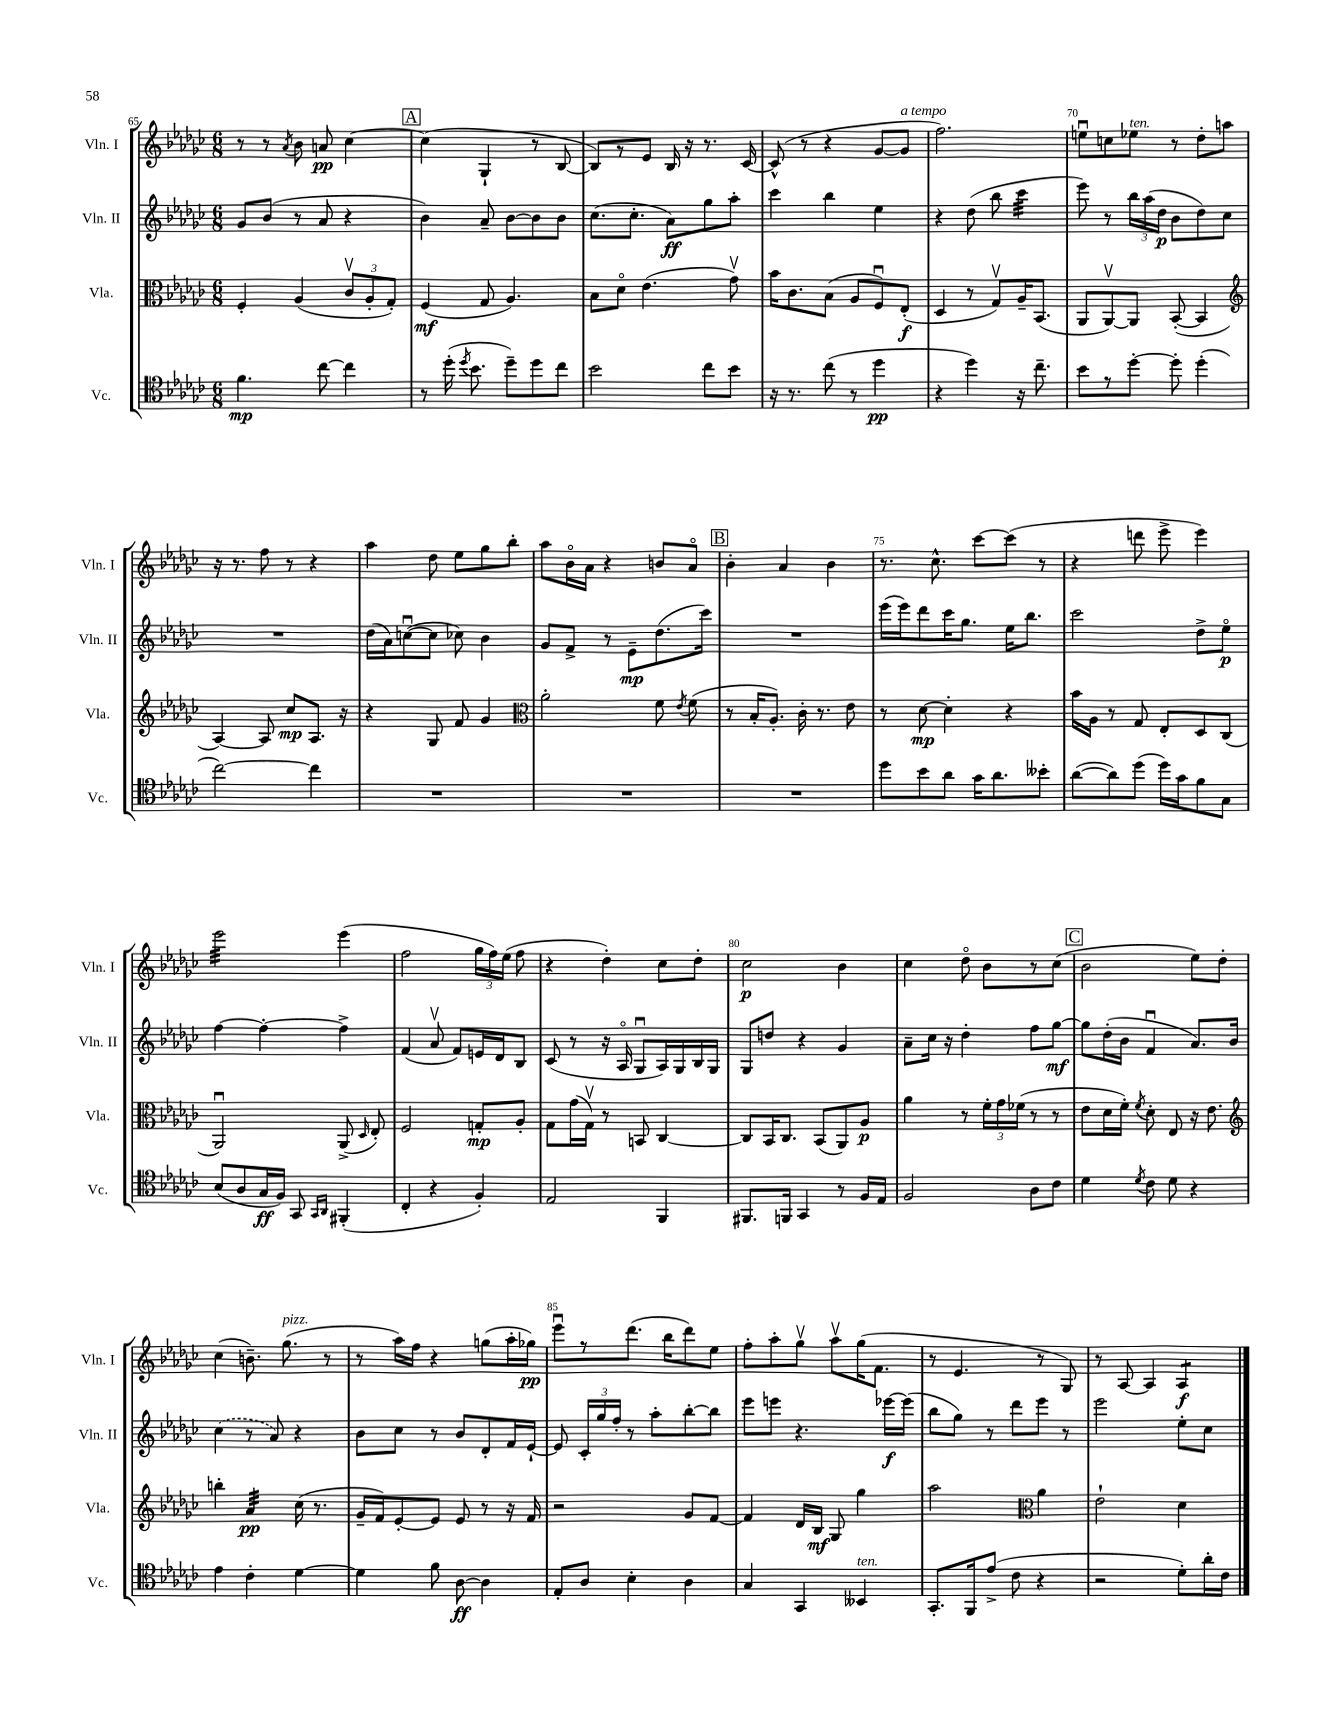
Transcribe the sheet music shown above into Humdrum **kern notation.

**kern	**dynam	**kern	**dynam	**kern	**dynam	**kern	**dynam
*part4	*part4	*part3	*part3	*part2	*part2	*part1	*part1
*staff4	*staff4	*staff3	*staff3	*staff2	*staff2	*staff1	*staff1
*I"Vc.	*	*I"Vla.	*	*I"Vln. II	*	*I"Vln. I	*
*I'Vc.	*	*I'Vla.	*	*I'Vln. II	*	*I'Vln. I	*
*clefC4	*	*clefC3	*	*clefG2	*	*clefG2	*
*k[b-e-a-d-g-c-]	*	*k[b-e-a-d-g-c-]	*	*k[b-e-a-d-g-c-]	*	*k[b-e-a-d-g-c-]	*
*M6/8	*	*M6/8	*	*M6/8	*	*M6/8	*
=65	=65	=65	=65	=65	=65	=65	=65
4.f\	mp	4F'/	.	8g-/L	.	8r	.
.	.	.	.	(8b-/J	.	8r	.
.	.	.	.	.	.	8qa-/	.
.	.	(4A-/	.	8r	.	8b-\	.
[8cc-\	.	.	.	8a-/	.	8an/	pp
4cc-\]	.	12c-v/L	.	4r	.	[4cc-\	.
.	.	12A-'/	.	.	.	.	.
.	.	12G-'/J)	.	.	.	.	.
!!LO:REH:place=s1:t=A
=66	=66	=66	=66	=66	=66	=66	=66
8r	.	(4F/	mf	4b-\)	.	(4cc-\]	.
(16dd-'\	.	.	.	.	.	.	.
8qdd-/	.	.	.	.	.	.	.
8.b-\	.	.	.	.	.	.	.
.	.	8G-/	.	8a-~/	.	4G-`/	.
8dd-~\L)	.	4.A-/)	.	[8b-\L	.	.	.
8dd-\	.	.	.	8b-\]	.	8r	.
8cc-\J	.	.	.	8b-\J	.	[8B-/	.
=67	=67	=67	=67	=67	=67	=67	=67
2b-\	.	8B-\L	.	(8.cc-\L	.	8B-/L])	.
.	.	8d-\J	.	.	.	8r	.
.	.	.	.	8.cc-'\J	.	.	.
.	.	(4.e-\	.	.	.	8e-/J	.
.	.	.	.	8a-\L)	ff	16B-/	.
.	.	.	.	.	.	16r	.
8cc-\L	.	.	.	8gg-\	.	8.r	.
8b-\J	.	8g-v\)	.	8aa-'\J	.	.	.
.	.	.	.	.	.	[16c-/	.
=68	=68	=68	=68	=68	=68	=68	=68
16r	.	16b-\KL	.	4ccc-\	.	(8c-^^/]	.
8.r	.	8.c-\	.	.	.	.	.
.	.	.	.	.	.	8r	.
(8cc-\	.	(8B-\J	.	4bb-\	.	4r	.
8r	.	8A-/L	.	.	.	.	.
4dd-\	pp	8Fu/)	.	4ee-\	.	[8g-/L	.
!	!	!	!	!	!	!LO:TX:a:i:t=a tempo	!
.	.	(8E-'/J	f	.	.	8g-/J]	.
=69	=69	=69	=69	=69	=69	=69	=69
4r	.	4D-/	.	4r	.	2.ff\)	.
4dd-\)	.	8r	.	(8dd-\	.	.	.
.	.	8G-v/L)	.	8bb-\	.	.	.
*	*	*	*	*tremolo	*	*	*
16r	.	16A-~/K	.	32ccc-\LLL	.	.	.
.	.	.	.	32ccc-\	.	.	.
8.cc-~\	.	(8.BB-/J	.	32ccc-\	.	.	.
.	.	.	.	32ccc-\	.	.	.
.	.	.	.	32ccc-\	.	.	.
.	.	.	.	32ccc-\	.	.	.
.	.	.	.	32ccc-\	.	.	.
.	.	.	.	32ccc-\JJJ	.	.	.
*	*	*	*	*Xtremolo	*	*	*
=70	=70	=70	=70	=70	=70	=70	=70
8b-\L	.	8AA-/L	.	8eee-\)	.	8eenu\L	.
8r	.	[8AA-v/)	.	8r	.	8ccn\	.
!	!	!	!	!	!	!LO:TX:a:i:t=ten.	!
[8dd-'\J	.	8AA-/J]	.	24bb-\LL	.	8ee-X\J	.
.	.	.	.	(24aa-\	.	.	.
.	.	.	.	24dd-\JJ	p	.	.
8dd-'\]	.	([8BB-'/	.	8b-\L	.	8r	.
(4dd-'\	.	4BB-/]	.	8dd-\)	.	8dd-'\L	.
.	.	.	.	8cc-\J	.	8aan\J	.
!!LO:LB:g=z
=71	=71	=71	=71	=71	=71	=71	=71
*	*	*clefG2	*	*	*	*	*
[2cc-\)	.	[4A-/)	.	2.r	.	16r	.
.	.	.	.	.	.	8.r	.
.	.	8A-/]	.	.	.	8ff\	.
.	.	8cc-/L	mp	.	.	8r	.
4cc-\]	.	8.A-/J	.	.	.	4r	.
.	.	16r	.	.	.	.	.
=72	=72	=72	=72	=72	=72	=72	=72
2.r	.	4r	.	(16dd-\LL	.	4aa-\	.
.	.	.	.	16a-\J)	.	.	.
.	.	.	.	([8ccnu\	.	.	.
.	.	8G-/	.	8cc\J]	.	8dd-\	.
.	.	8f/	.	8cc-X\)	.	8ee-\L	.
.	.	4g-/	.	4b-\	.	8gg-\	.
.	.	.	.	.	.	8bb-'\J	.
=73	=73	=73	=73	=73	=73	=73	=73
*	*	*clefC3	*	*	*	*	*
2.r	.	2a-'\	.	8g-/L	.	8aa-\L	.
.	.	.	.	8f^/J	.	16b-\L	.
.	.	.	.	.	.	16a-\JJ	.
.	.	.	.	8r	.	4r	.
.	.	.	.	8e-~\L	mp	.	.
.	.	8f\	.	(8.dd-\	.	8bn/L	.
.	.	8qe-/	.	.	.	.	.
.	.	(8f\	.	.	.	8a-/J	.
.	.	.	.	16ccc-\Jk)	.	.	.
!!LO:REH:place=s1:t=B
=74	=74	=74	=74	=74	=74	=74	=74
2.r	.	8r	.	2.r	.	4b-'\	.
.	.	16B-'/KL	.	.	.	.	.
.	.	8.A-'/J)	.	.	.	.	.
.	.	.	.	.	.	4a-/	.
.	.	16c-'\	.	.	.	.	.
.	.	8.r	.	.	.	.	.
.	.	.	.	.	.	4b-\	.
.	.	8e-\	.	.	.	.	.
=75	=75	=75	=75	=75	=75	=75	=75
8dd-\L	.	8r	.	(16eee-\LL	.	8.r	.
.	.	.	.	16eee-\J)	.	.	.
8b-\	.	[8d-\	mp	8ddd-\	.	.	.
.	.	.	.	.	.	8.cc-^^\	.
8a-\J	.	4d-'\]	.	16ccc-\K	.	.	.
.	.	.	.	8.gg-\J	.	.	.
16g-\KL	.	.	.	.	.	[8ccc-\L	.
8.a-\	.	.	.	.	.	.	.
.	.	4r	.	16ee-\KL	.	(8ccc-\J]	.
.	.	.	.	8.bb-\J	.	.	.
8b--X'\J	.	.	.	.	.	8r	.
=76	=76	=76	=76	=76	=76	=76	=76
([8a-\L	.	16b-\LL	.	2ccc-\	.	4r	.
.	.	16A-\JJ	.	.	.	.	.
8a-\])	.	8r	.	.	.	.	.
(8dd-\J	.	8G-/	.	.	.	8dddn\	.
16dd-\LL)	.	8E-'/L	.	.	.	8eee-^\	.
16g-\J	.	.	.	.	.	.	.
8f\	.	8D-/	.	8dd-^\L	.	4eee-\)	.
8G-\J	.	(8C-/J	.	8ee-\J	p	.	.
!!LO:LB:g=z
=77	=77	=77	=77	=77	=77	=77	=77
*	*	*	*	*	*	*tremolo	*
(8B-/L	.	2AA-u/)	.	[4ff\	.	32eee-\LLL	.
.	.	.	.	.	.	32eee-\	.
.	.	.	.	.	.	32eee-\	.
.	.	.	.	.	.	32eee-\	.
8A-/	.	.	.	.	.	32eee-\	.
.	.	.	.	.	.	32eee-\	.
.	.	.	.	.	.	32eee-\	.
.	.	.	.	.	.	32eee-\	.
16G-/L	ff	.	.	4ff'\_	.	32eee-\	.
.	.	.	.	.	.	32eee-\	.
16F/JJ)	.	.	.	.	.	32eee-\	.
.	.	.	.	.	.	32eee-\	.
8GG-/	.	.	.	.	.	32eee-\	.
.	.	.	.	.	.	32eee-\	.
.	.	.	.	.	.	32eee-\	.
.	.	.	.	.	.	32eee-\JJJ	.
*	*	*	*	*	*	*Xtremolo	*
16qqGG-/LL	.	.	.	.	.	.	.
16qqAA-/JJ	.	.	.	.	.	.	.
(4FF#X'/	.	(8AA-^/	.	4ff^\]	.	(4eee-\	.
.	.	16qqD-/	.	.	.	.	.
.	.	8E-'/)	.	.	.	.	.
=78	=78	=78	=78	=78	=78	=78	=78
4C-'/	.	2F/	.	(4f/	.	2ff\	.
4r	.	.	.	8a-v/	.	.	.
.	.	.	.	8f/L)	.	.	.
4F'/)	.	8Gn'/L	mp	16en/L	.	24gg-\LL	.
.	.	.	.	.	.	24ff\)	.
.	.	.	.	16d-/J	.	.	.
.	.	.	.	.	.	(24ee-\JJ	.
.	.	8A-'/J	.	8B-/J	.	8ff\	.
=79	=79	=79	=79	=79	=79	=79	=79
2E-/	.	8G-\L	.	(8c-/	.	4r	.
.	.	(16g-\L	.	8r	.	.	.
.	.	16G-v\JJ)	.	.	.	.	.
.	.	8r	.	16r	.	4dd-'\)	.
.	.	.	.	16A-/	.	.	.
.	.	8BBn/	.	8G-u/L	.	.	.
4FF/	.	[4C-/	.	16A-/L)	.	8cc-\L	.
.	.	.	.	16G-/	.	.	.
.	.	.	.	16B-/	.	8dd-'\J	.
.	.	.	.	16G-/JJ	.	.	.
=80	=80	=80	=80	=80	=80	=80	=80
8.FF#X/L	.	8C-/L]	.	8G-/L	.	2cc-\	p
.	.	16BB-/K	.	8ddn/J	.	.	.
16FFn/Jk	.	8.C-/J	.	.	.	.	.
4GG-/	.	.	.	4r	.	.	.
.	.	(8BB-/L	.	.	.	.	.
8r	.	8AA-/)	.	4g-/	.	4b-\	.
16F/LL	.	8A-/J	p	.	.	.	.
16E-/JJ	.	.	.	.	.	.	.
=81	=81	=81	=81	=81	=81	=81	=81
2F/	.	4a-\	.	8a-~\L	.	4cc-\	.
.	.	.	.	16cc-\Jk	.	.	.
.	.	.	.	16r	.	.	.
.	.	8r	.	4dd-'\	.	8dd-\	.
.	.	24f'\LL	.	.	.	8b-\L	.
.	.	24g-\	.	.	.	.	.
.	.	(24f-X\JJ	.	.	.	.	.
8A-\L	.	8r	.	8ff\L	.	8r	.
8c-\J	.	8r	.	[8gg-\J	mf	(8cc-\J	.
!!LO:REH:place=s1:t=C
=82	=82	=82	=82	=82	=82	=82	=82
4d-\	.	8e-\L	.	8gg-\L]	.	2b-\	.
.	.	16d-\L	.	(16dd-'\L	.	.	.
.	.	16f'\JJ)	.	16b-\JJ	.	.	.
8qd-/	.	8qf/	.	.	.	.	.
8c-\	.	8d-'\	.	4fu/	.	.	.
8d-\	.	8E-/	.	.	.	.	.
4r	.	16r	.	8.a-/L)	.	8ee-\L)	.
.	.	8.e-\	.	.	.	.	.
.	.	.	.	.	.	8dd-'\J	.
.	.	.	.	16b-/Jk	.	.	.
!!LO:LB:g=z
=83	=83	=83	=83	=83	=83	=83	=83
*	*	*clefG2	*	*	*	*	*
4e-\	.	4bbn'\	.	(4cc-\	.	(4cc-\	.
*	*	*tremolo	*	*	*	*	*
4c-'\	.	32a-/LLL	pp	8r	.	8.bn~\)	.
.	.	32a-/	.	.	.	.	.
.	.	32a-/	.	.	.	.	.
.	.	32a-/	.	.	.	.	.
.	.	32a-/	.	8a-/)	.	.	.
.	.	32a-/	.	.	.	.	.
!	!	!	!	!	!	!LO:TX:a:i:t=pizz.	!
.	.	32a-/	.	.	.	(8.gg-\	.
.	.	32a-/JJJ	.	.	.	.	.
*	*	*Xtremolo	*	*	*	*	*
[4d-\	.	(16cc-\	.	4r	.	.	.
.	.	8.r	.	.	.	.	.
.	.	.	.	.	.	8r	.
=84	=84	=84	=84	=84	=84	=84	=84
4d-\]	.	16g-~/LL	.	8b-\L	.	8r	.
.	.	16f/J)	.	.	.	.	.
.	.	[8e-'/	.	8cc-\J	.	16aa-\LL)	.
.	.	.	.	.	.	16ff\JJ	.
8f\	.	8e-/J]	.	8r	.	4r	.
[8A-\	ff	8e-/	.	8b-/L	.	.	.
4A-\]	.	8r	.	8d-'/	.	(8ggn\L	.
.	.	16r	.	16f/L	.	16aa-'\L	.
.	.	16f/	.	[16e-`/JJ	.	16gg-X\JJ)	pp
=85	=85	=85	=85	=85	=85	=85	=85
8E-'/L	.	2r	.	8e-/]	.	8eee-u\L	.
8A-/J	.	.	.	24c-'/LL	.	8r	.
.	.	.	.	24gg-/	.	.	.
.	.	.	.	24ff'/JJ	.	.	.
4B-'\	.	.	.	8r	.	(8.ddd-\J	.
.	.	.	.	8aa-'\L	.	.	.
.	.	.	.	.	.	16bb-\KL	.
4A-\	.	8g-/L	.	[8bb-'\	.	8ddd-\)	.
.	.	[8f/J	.	8bb-\J]	.	8ee-\J	.
=86	=86	=86	=86	=86	=86	=86	=86
4G-/	.	4f/]	.	8eee-\L	.	8ff'\L	.
.	.	.	.	8eeen\J	.	8aa-'\	.
4GG-/	.	16d-/LL	.	4.r	.	8gg-v\J	.
.	.	16B-/JJ	mf	.	.	.	.
.	.	8G-/	.	.	.	8aa-v\L	.
!LO:TX:a:i:t=ten.	!	!	!	!	!	!	!
4BB--X/	.	4gg-\	.	.	.	(16gg-\K	.
.	.	.	.	.	.	8.f\J	.
.	.	.	.	[16eee-X\LL	f	.	.
.	.	.	.	(16eee-\JJ]	.	.	.
=87	=87	=87	=87	=87	=87	=87	=87
8.GG-'/L	.	2aa-\	.	8bb-\L	.	8r	.
.	.	.	.	8gg-\J)	.	4.e-/	.
16FF/k	.	.	.	.	.	.	.
(8e-^/J	.	.	.	8r	.	.	.
8c-\	.	.	.	8ddd-\L	.	.	.
*	*	*clefC3	*	*	*	*	*
4r	.	4a-\	.	8eee-\J	.	8r	.
.	.	.	.	8r	.	8G-/)	.
=88	=88	=88	=88	=88	=88	=88	=88
2r	.	2e-`\	.	2eee-\	.	8r	.
.	.	.	.	.	.	[8A-/	.
.	.	.	.	.	.	4A-/]	.
*	*	*	*	*	*	*tremolo	*
8d-'\L)	.	4d-\	.	8ee-'\L	.	8A-/L	f
16a-'\L	.	.	.	8cc-\J	.	8A-/J	.
*	*	*	*	*	*	*Xtremolo	*
16c-\JJ	.	.	.	.	.	.	.
==	==	==	==	==	==	==	==
*-	*-	*-	*-	*-	*-	*-	*-
